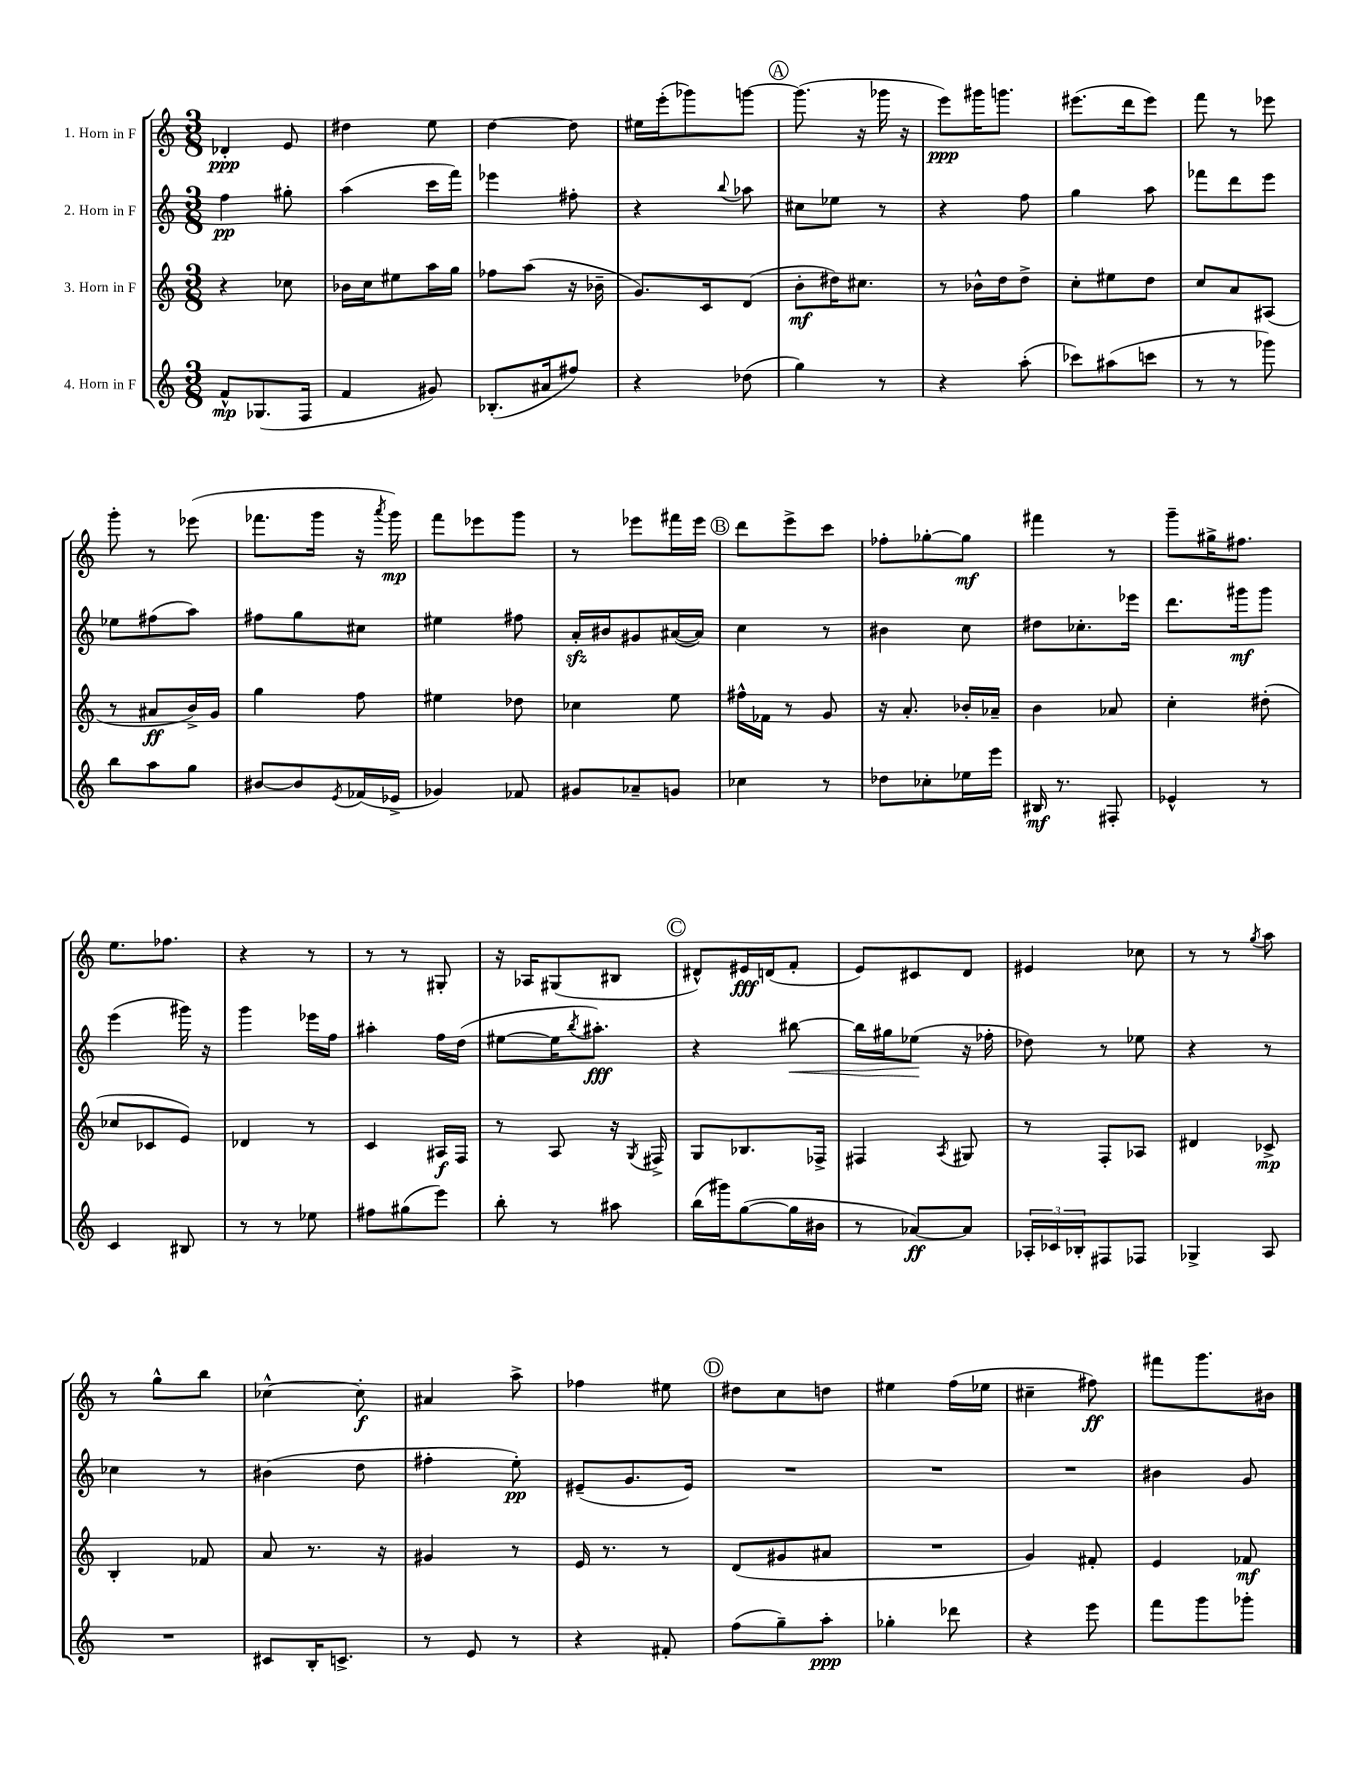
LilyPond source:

<<
\new StaffGroup <<
\new Staff = "s0" \with { instrumentName = "1. Horn in F" } {
    \clef treble \key c \major \numericTimeSignature \time 3/8
    des'4-.\ppp e'8 |
    dis''4 e''8 |
    d''4~ d''8 |
    eis''16 e'''16-.( ges'''8) g'''8~ |
    \mark \markup { \circle "A" } g'''8.( r16 ges'''16 r16 |
    e'''8\ppp) gis'''16 g'''8. |
    eis'''8.( d'''16 eis'''8) |
    f'''8 r8 ees'''8 |
    g'''8-. r8 ees'''8( |
    fes'''8. g'''16 r16 \acciaccatura { a'''8 } g'''16\mp) |
    f'''8 ees'''8 g'''8 |
    r8 ees'''8 fis'''16 ees'''16 |
    \mark \markup { \circle "B" } d'''8 e'''8-> c'''8 |
    fes''8-. ges''8~-. ges''8\mf |
    fis'''4 r8 |
    g'''8-- gis''16-> fis''8. |
    e''8. fes''8. |
    r4 r8 |
    r8 r8 gis8-. |
    r16 aes16 gis8( bis8 |
    \mark \markup { \circle "C" } dis'8-^) eis'16\fff d'16( f'8-. |
    e'8) cis'8 d'8 |
    eis'4 ces''8 |
    r8 r8 \acciaccatura { g''8 } a''8 |
    r8 g''8-^ b''8 |
    ces''4~-^ ces''8-.\f |
    ais'4 a''8-> |
    fes''4 eis''8 |
    \mark \markup { \circle "D" } dis''8 c''8 d''8 |
    eis''4 f''16( ees''16 |
    cis''4-- fis''8\ff) |
    fis'''8 g'''8. bis'16 \bar "|." |
}
\new Staff = "s1" \with { instrumentName = "2. Horn in F" } {
    \clef treble \key c \major \numericTimeSignature \time 3/8
    f''4\pp gis''8-. |
    a''4( c'''16 f'''16) |
    ees'''4 fis''8-. |
    r4 \appoggiatura { b''8 } aes''8 |
    \mark \markup { \circle "A" } cis''8 ees''8 r8 |
    r4 f''8 |
    g''4 a''8 |
    fes'''8 d'''8 e'''8 |
    ees''8 fis''8( a''8) |
    fis''8 g''8 cis''8 |
    eis''4 fis''8 |
    a'16-.\sfz bis'16 gis'8 ais'16~( ais'16) |
    \mark \markup { \circle "B" } c''4 r8 |
    bis'4 c''8 |
    dis''8 ces''8.-. ees'''16 |
    d'''8. gis'''16\mf gis'''8 |
    e'''4( gis'''16) r16 |
    g'''4 ees'''16 f''16 |
    ais''4-. f''16 d''16( |
    eis''8~ eis''16 \acciaccatura { b''8 } ais''8.-.\fff) |
    \mark \markup { \circle "C" } r4 bis''8~\< |
    bis''16 gis''16 ees''8\!( r16 fes''16-. |
    des''8) r8 ees''8 |
    r4 r8 |
    ces''4 r8 |
    bis'4( d''8 |
    fis''4-. e''8-.\pp) |
    eis'8--( g'8. eis'16) |
    \mark \markup { \circle "D" } R4. |
    R4. |
    R4. |
    bis'4 g'8 \bar "|." |
}
\new Staff = "s2" \with { instrumentName = "3. Horn in F" } {
    \clef treble \key c \major \numericTimeSignature \time 3/8
    r4 ces''8 |
    bes'16 c''16 eis''8 a''16 g''16 |
    fes''8 a''8( r16 bes'16-- |
    g'8.) c'16 d'8( |
    \mark \markup { \circle "A" } b'8-.\mf dis''16) cis''8. |
    r8 bes'16-^ d''16 d''8-> |
    c''8-. eis''8 d''8 |
    c''8 a'8 ais8( |
    r8 ais'8\ff b'16->) g'16 |
    g''4 f''8 |
    eis''4 des''8 |
    ces''4 e''8 |
    \mark \markup { \circle "B" } fis''16-^ fes'16 r8 g'8 |
    r16 a'8.-. bes'16-. aes'16-- |
    b'4 aes'8 |
    c''4-. dis''8-.( |
    ces''8 ces'8 e'8) |
    des'4 r8 |
    c'4 ais16\f f16 |
    r8 a8 r16 \acciaccatura { g8 } fis16-> |
    \mark \markup { \circle "C" } g8 bes8. fes16-> |
    fis4 \acciaccatura { a8 } gis8 |
    r8 f8-. aes8 |
    dis'4 ces'8->\mp |
    b4-. fes'8 |
    a'8 r8. r16 |
    gis'4 r8 |
    e'16 r8. r8 |
    \mark \markup { \circle "D" } d'8( gis'8 ais'8 |
    R4. |
    g'4) fis'8-. |
    e'4 fes'8\mf \bar "|." |
}
\new Staff = "s3" \with { instrumentName = "4. Horn in F" } {
    \clef treble \key c \major \numericTimeSignature \time 3/8
    f'8-^\mp ges8.( f16 |
    f'4 gis'8) |
    bes8.-.( ais'16 fis''8) |
    r4 des''8( |
    \mark \markup { \circle "A" } g''4) r8 |
    r4 a''8-.( |
    ces'''8) ais''8( c'''8 |
    r8 r8 ges'''8) |
    b''8 a''8 g''8 |
    bis'8~ bis'8 \acciaccatura { e'8 } fes'16( ees'16-> |
    ges'4) fes'8 |
    gis'8 aes'8-- g'8 |
    \mark \markup { \circle "B" } ces''4 r8 |
    des''8 ces''8-. ees''16 e'''16 |
    bis16\mf r8. fis8-. |
    ees'4-^ r8 |
    c'4 bis8 |
    r8 r8 ees''8 |
    fis''8 gis''8( e'''8) |
    b''8-. r8 ais''8 |
    \mark \markup { \circle "C" } b''16( gis'''16) g''8~( g''16 bis'16 |
    r8 aes'8~\ff) aes'8 |
    \tuplet 3/2 { aes16-. ces'16 bes16-. } fis8 fes8 |
    ges4-> a8 |
    R4. |
    cis'8 b16-. c'8.-> |
    r8 e'8 r8 |
    r4 fis'8-. |
    \mark \markup { \circle "D" } f''8( g''8--) a''8-.\ppp |
    ges''4-. des'''8 |
    r4 e'''8 |
    f'''8 g'''8 ges'''8-. \bar "|." |
}
>>
>>
\layout { \context { \Score \remove "Bar_number_engraver" } }
